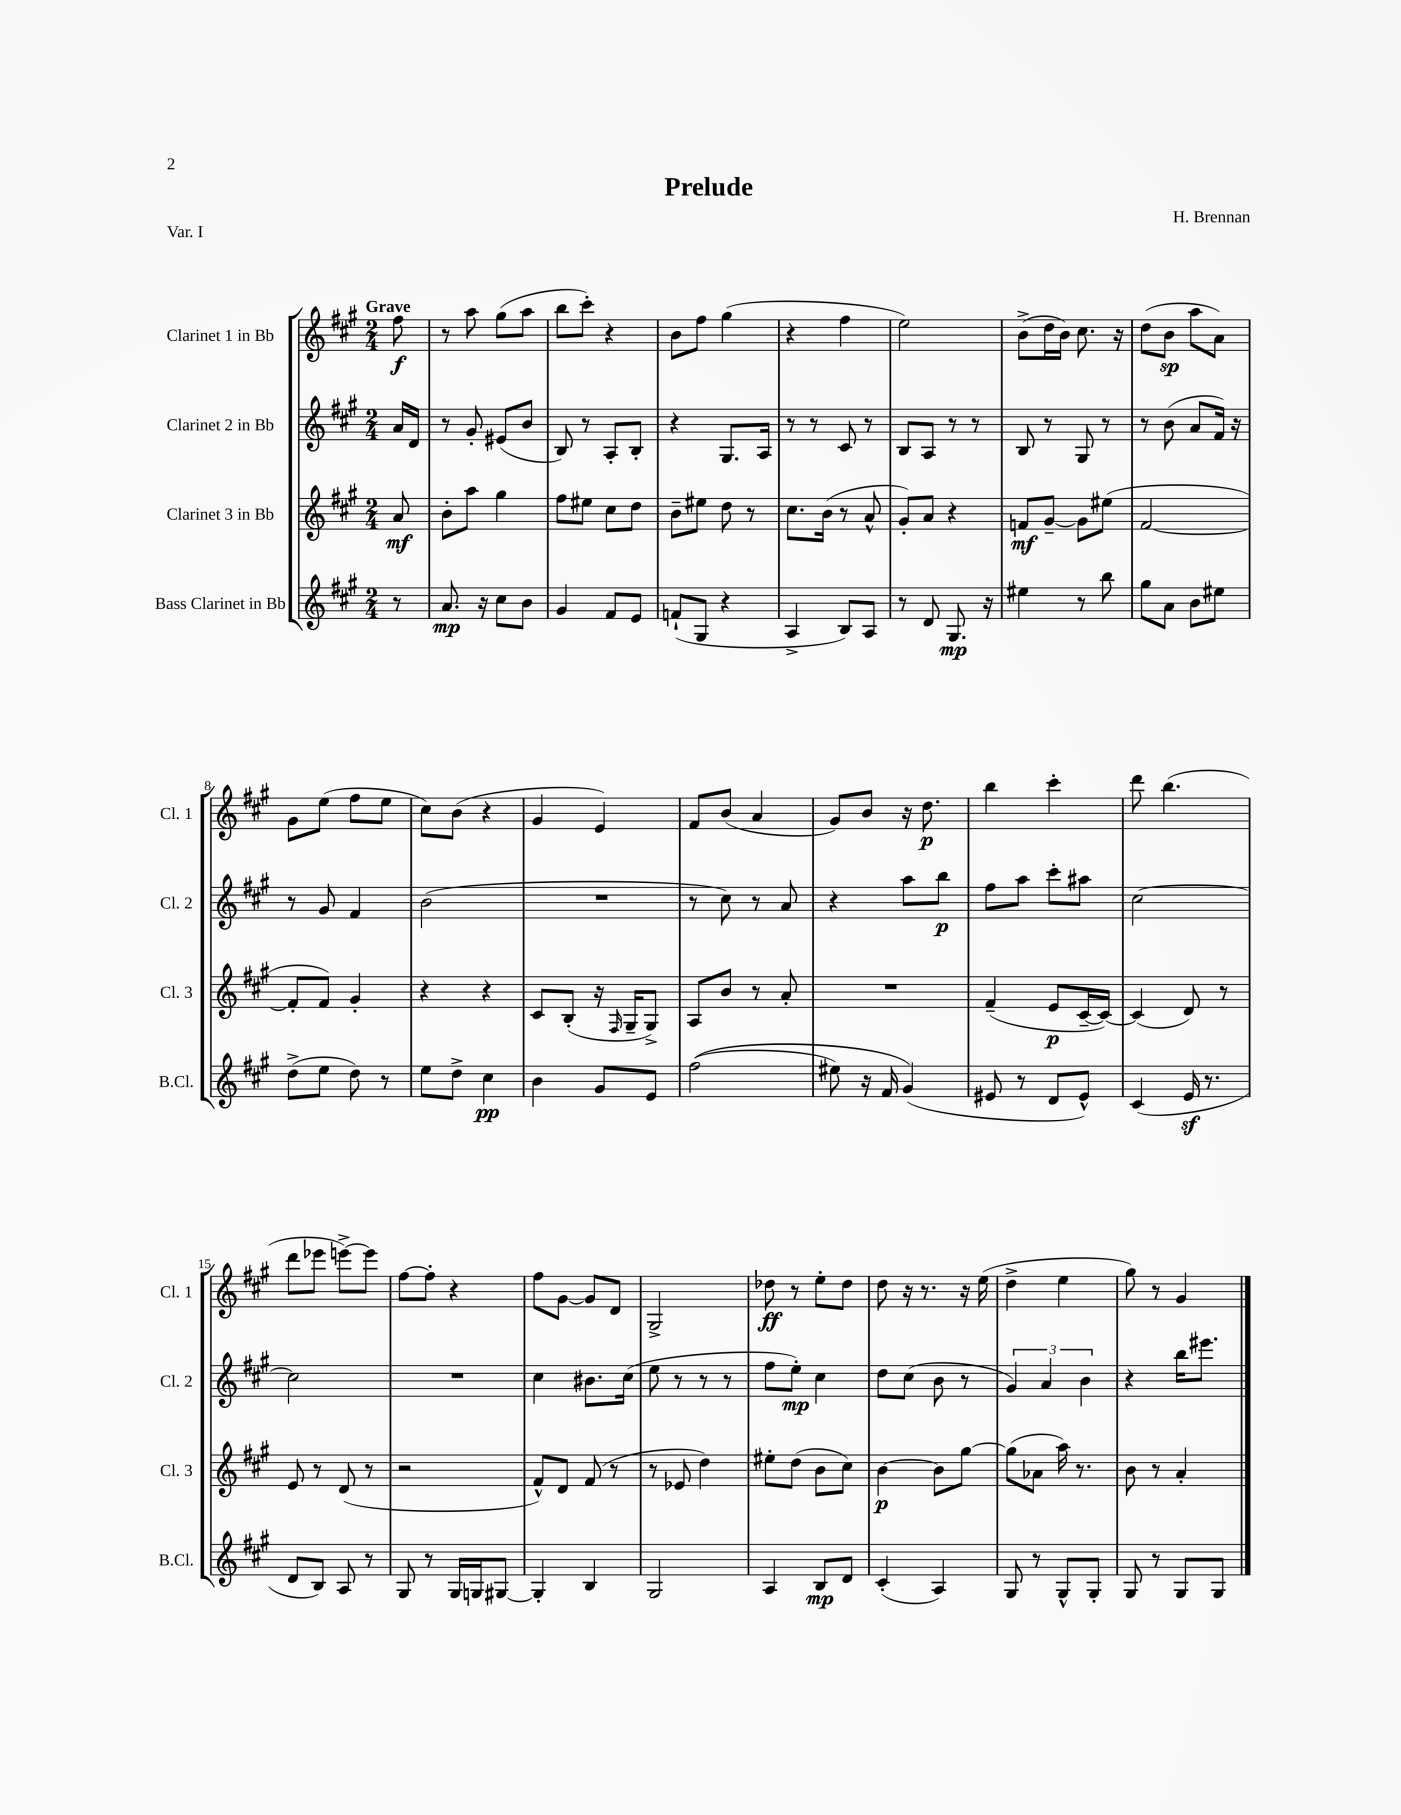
\header { title = "Prelude" composer = "H. Brennan" piece = "Var. I" }
<<
\new StaffGroup <<
\new Staff = "s0" \with { instrumentName = "Clarinet 1 in Bb" shortInstrumentName = "Cl. 1" } {
    \clef treble \key a \major \numericTimeSignature \time 2/4 \partial 8 \tempo "Grave"
    fis''8\f |
    r8 a''8 gis''8( a''8 |
    b''8 cis'''8-.) r4 |
    b'8 fis''8 gis''4( |
    r4 fis''4 |
    e''2) |
    b'8->( d''16 b'16) cis''8. r16 |
    d''8( b'8\sp a''8 a'8) |
    gis'8 e''8( fis''8 e''8 |
    cis''8) b'8( r4 |
    gis'4 e'4) |
    fis'8 b'8( a'4 |
    gis'8) b'8 r16 d''8.\p |
    b''4 cis'''4-. |
    d'''8 b''4.( |
    d'''8 ees'''8 e'''8~->) e'''8 |
    fis''8~ fis''8-. r4 |
    fis''8 gis'8~ gis'8 d'8 |
    gis2-> |
    des''8\ff r8 e''8-. des''8 |
    d''8 r16 r8. r16 e''16( |
    d''4-> e''4 |
    gis''8) r8 gis'4 \bar "|." |
}
\new Staff = "s1" \with { instrumentName = "Clarinet 2 in Bb" shortInstrumentName = "Cl. 2" } {
    \clef treble \key a \major \numericTimeSignature \time 2/4 \partial 8
    a'16 d'16 |
    r8 gis'8-. eis'8( b'8 |
    b8) r8 a8-. b8-. |
    r4 gis8. a16 |
    r8 r8 cis'8 r8 |
    b8 a8 r8 r8 |
    b8 r8 gis8 r8 |
    r8 b'8( a'8 fis'16) r16 |
    r8 gis'8 fis'4 |
    b'2( |
    R2 |
    r8 cis''8) r8 a'8 |
    r4 a''8 b''8\p |
    fis''8 a''8 cis'''8-. ais''8 |
    cis''2~ |
    cis''2 |
    R2 |
    cis''4 bis'8. cis''16( |
    e''8 r8 r8 r8 |
    fis''8 e''8-.\mp) cis''4 |
    d''8 cis''8( b'8 r8 |
    \tuplet 3/2 { gis'4) a'4 b'4 } |
    r4 b''16 eis'''8. \bar "|." |
}
\new Staff = "s2" \with { instrumentName = "Clarinet 3 in Bb" shortInstrumentName = "Cl. 3" } {
    \clef treble \key a \major \numericTimeSignature \time 2/4 \partial 8
    a'8\mf |
    b'8-. a''8 gis''4 |
    fis''8 eis''8 cis''8 d''8 |
    b'8-- eis''8 d''8 r8 |
    cis''8. b'16( r8 a'8-^ |
    gis'8-.) a'8 r4 |
    f'8\mf gis'8~-- gis'8 eis''8( |
    fis'2~ |
    fis'8-. fis'8) gis'4-. |
    r4 r4 |
    cis'8 b8-.( r16 \grace { fis16 } gis16-- gis8->) |
    a8 b'8 r8 a'8-. |
    R2 |
    fis'4--( e'8\p cis'16~-- cis'16~) |
    cis'4( d'8) r8 |
    e'8 r8 d'8( r8 |
    r2 |
    fis'8-^) d'8 fis'8( r8 |
    r8 ees'8 d''4) |
    eis''8-. d''8( b'8 cis''8) |
    b'4~\p b'8 gis''8~ |
    gis''8( aes'8 a''16) r8. |
    b'8 r8 a'4-. \bar "|." |
}
\new Staff = "s3" \with { instrumentName = "Bass Clarinet in Bb" shortInstrumentName = "B.Cl." } {
    \clef treble \key a \major \numericTimeSignature \time 2/4 \partial 8
    r8 |
    a'8.\mp r16 cis''8 b'8 |
    gis'4 fis'8 e'8 |
    f'8-!( gis8 r4 |
    a4-> b8) a8 |
    r8 d'8 gis8.\mp r16 |
    eis''4 r8 b''8 |
    gis''8 a'8 b'8 eis''8 |
    d''8->( e''8 d''8) r8 |
    e''8 d''8-> cis''4\pp |
    b'4 gis'8 e'8 |
    fis''2(\( |
    eis''8) r16 fis'16 gis'4(\) |
    eis'8 r8 d'8 eis'8-^) |
    cis'4( e'16\sf r8. |
    d'8 b8) a8 r8 |
    gis8 r8 gis16 g16 gis8~ |
    gis4-. b4 |
    gis2 |
    a4 b8\mp d'8 |
    cis'4-.( a4) |
    gis8 r8 gis8-^ gis8-. |
    gis8 r8 gis8 gis8 \bar "|." |
}
>>
>>
